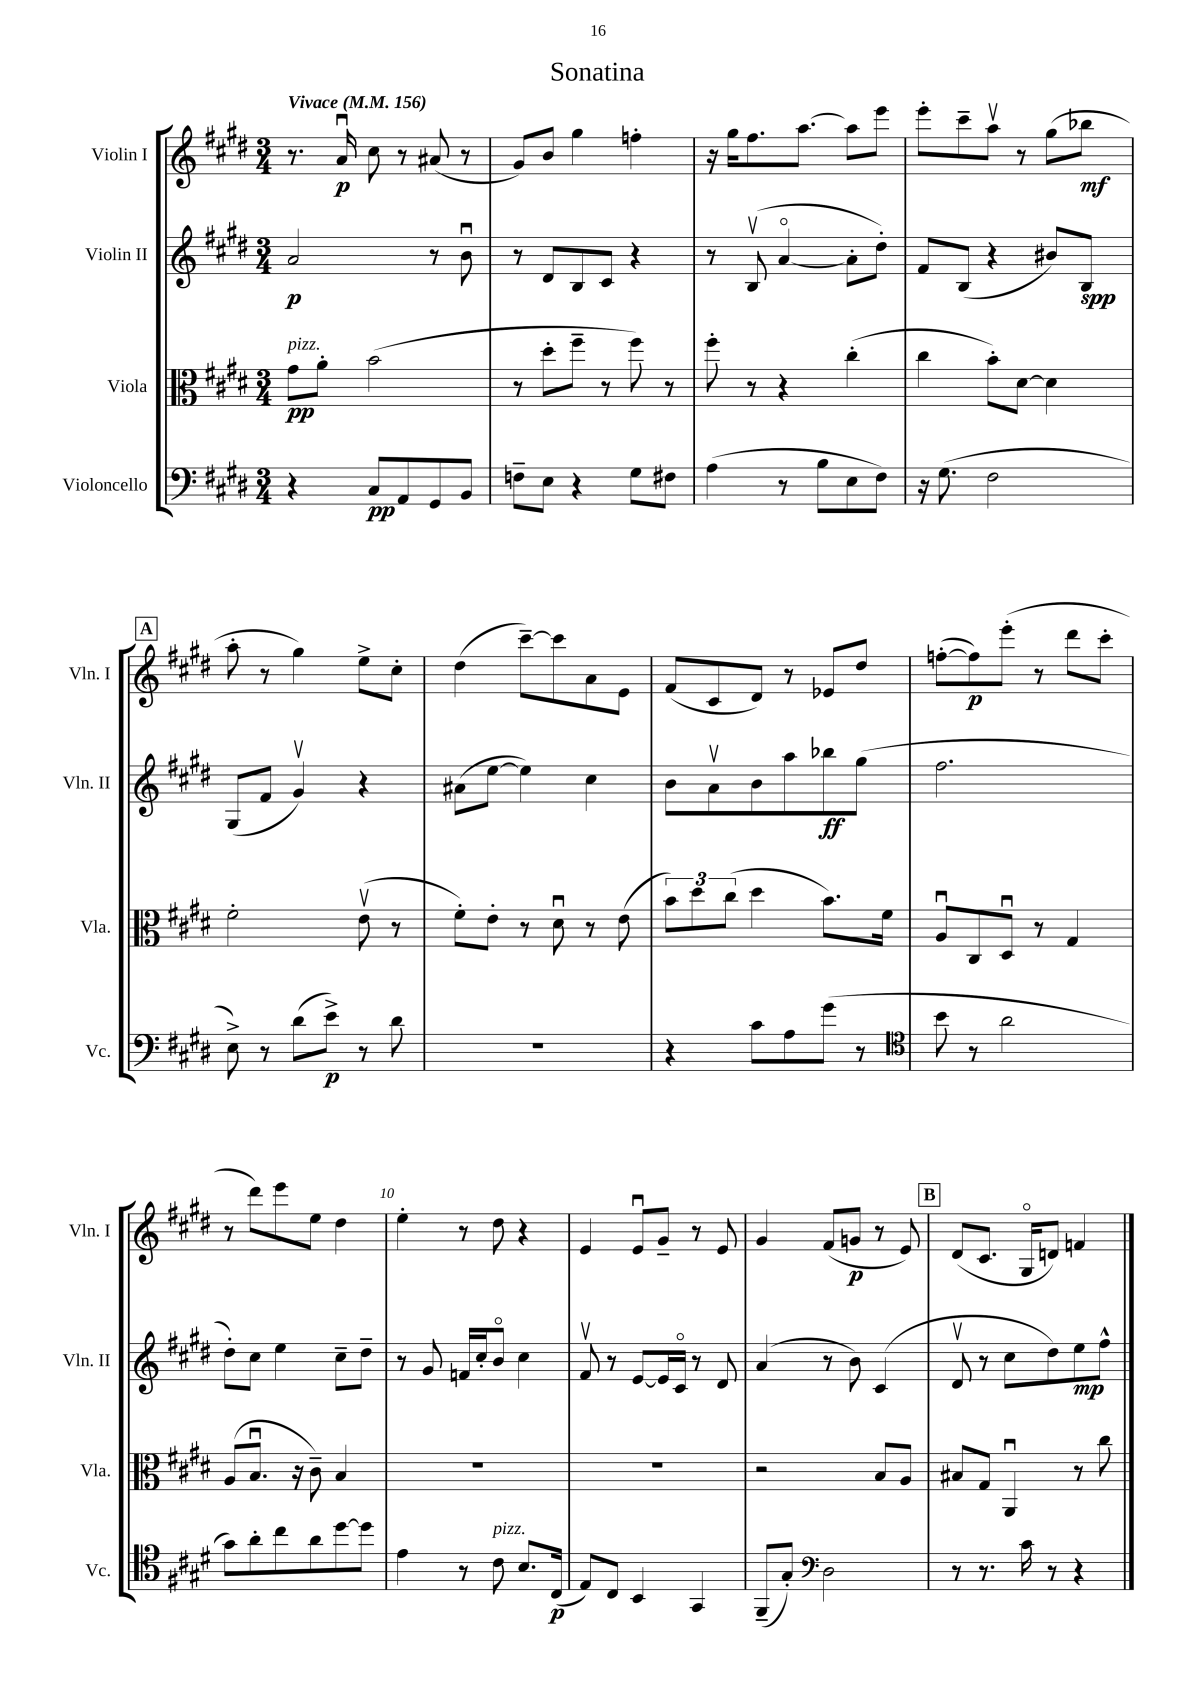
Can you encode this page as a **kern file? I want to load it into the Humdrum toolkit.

**kern	**dynam	**kern	**dynam	**kern	**dynam	**kern	**dynam
*part4	*part4	*part3	*part3	*part2	*part2	*part1	*part1
*staff4	*staff4	*staff3	*staff3	*staff2	*staff2	*staff1	*staff1
*I"Violoncello	*	*I"Viola	*	*I"Violin II	*	*I"Violin I	*
*I'Vc.	*	*I'Vla.	*	*I'Vln. II	*	*I'Vln. I	*
*clefF4	*	*clefC3	*	*clefG2	*	*clefG2	*
*k[f#c#g#d#]	*	*k[f#c#g#d#]	*	*k[f#c#g#d#]	*	*k[f#c#g#d#]	*
*M3/4	*	*M3/4	*	*M3/4	*	*M3/4	*
*MM156	*	*MM156	*	*MM156	*	*MM156	*
=1	=1	=1	=1	=1	=1	=1	=1
!	!	!	!	!	!	!LO:TX:a:B:t=Vivace	!
!	!	!LO:TX:a:i:t=pizz.	!	!	!	!	!
4r	.	8g#\L	pp	2a/	p	8.r	.
.	.	8a'\J	.	.	.	.	.
.	.	.	.	.	.	16au/	p
8C#/L	pp	(2b\	.	.	.	8cc#\	.
8AA/	.	.	.	.	.	8r	.
8GG#/	.	.	.	8r	.	(8a#X/	.
8BB/J	.	.	.	8bu\	.	8r	.
=2	=2	=2	=2	=2	=2	=2	=2
8Fn~\L	.	8r	.	8r	.	8g#/L)	.
8E\J	.	8dd#'\L	.	8d#/L	.	8b/J	.
4r	.	8ff#~\J	.	8B/	.	4gg#\	.
.	.	8r	.	8c#/J	.	.	.
8G#\L	.	8ff#\)	.	4r	.	4ffn'\	.
8F#X\J	.	8r	.	.	.	.	.
=3	=3	=3	=3	=3	=3	=3	=3
(4A\	.	8ff#'\	.	8r	.	16r	.
.	.	.	.	.	.	16gg#\KL	.
.	.	8r	.	(8Bv/	.	8.ff#\	.
8r	.	4r	.	[4a/	.	.	.
.	.	.	.	.	.	[8.aa\J	.
8B\L	.	.	.	.	.	.	.
8E\	.	(4cc#'\	.	8a'\L]	.	8aa\L]	.
8F#\J)	.	.	.	8dd#'\J)	.	8eee\J	.
=4	=4	=4	=4	=4	=4	=4	=4
16r	.	4cc#\	.	8f#/L	.	8eee'\L	.
(8.G#\	.	.	.	.	.	.	.
.	.	.	.	(8B/J	.	8ccc#~\	.
2F#\	.	8b'\L)	.	4r	.	8aav\J	.
.	.	[8d#\J	.	.	.	8r	.
.	.	4d#\]	.	8b#X/L)	.	(8gg#\L	.
.	.	.	.	8B/J	spp	8bb-X\J	mf
!!LO:LB:g=z
!!LO:REH:place=s1:t=A
=5	=5	=5	=5	=5	=5	=5	=5
8E^\)	.	2f#'\	.	(8G#/L	.	8aa'\	.
8r	.	.	.	8f#/J	.	8r	.
(8d#\L	.	.	.	4g#v/)	.	4gg#\)	.
8e^\J)	p	.	.	.	.	.	.
8r	.	(8ev\	.	4r	.	8ee^\L	.
8d#\	.	8r	.	.	.	8cc#'\J	.
=6	=6	=6	=6	=6	=6	=6	=6
2.r	.	8f#'\L)	.	(8a#X\L	.	(4dd#\	.
.	.	8e'\J	.	[8ee\J	.	.	.
.	.	8r	.	4ee\])	.	[8ccc#~\L)	.
.	.	8d#u\	.	.	.	8ccc#\]	.
.	.	8r	.	4cc#\	.	8a\	.
.	.	(8e\	.	.	.	8e\J	.
=7	=7	=7	=7	=7	=7	=7	=7
4r	.	12b\L)	.	8b\L	.	(8f#/L	.
.	.	12dd#\	.	.	.	.	.
.	.	.	.	8av\	.	8c#/	.
.	.	(12cc#\J	.	.	.	.	.
8c#\L	.	4dd#\	.	8b\	.	8d#/J)	.
8A\	.	.	.	8aa\	.	8r	.
(8g#\J	.	8.b\L)	.	8bb-X\	ff	8e-X/L	.
8r	.	.	.	(8gg#\J	.	8dd#/J	.
.	.	16f#\Jk	.	.	.	.	.
=8	=8	=8	=8	=8	=8	=8	=8
*clefC4	*	*	*	*	*	*	*
8b\	.	8Au/L	.	2.ff#\	.	([8ffn'\L	.
8r	.	8C#/	.	.	.	8ff\])	p
2a\	.	8D#u/J	.	.	.	(8eee'\J	.
.	.	8r	.	.	.	8r	.
.	.	4G#/	.	.	.	8ddd#\L	.
.	.	.	.	.	.	8ccc#'\J	.
!!LO:LB:g=z
=9	=9	=9	=9	=9	=9	=9	=9
8g#\L)	.	(8A/L	.	8dd#'\L)	.	8r	.
8a'\	.	8.Bu/J	.	8cc#\J	.	8ddd#\L)	.
8cc#\	.	.	.	4ee\	.	8eee\	.
.	.	16r	.	.	.	.	.
8a\	.	8c#~\)	.	.	.	8ee\J	.
[8dd#\	.	4B/	.	8cc#~\L	.	4dd#\	.
8dd#\J]	.	.	.	8dd#~\J	.	.	.
=10	=10	=10	=10	=10	=10	=10	=10
4e\	.	2.r	.	8r	.	4ee'\	.
.	.	.	.	8g#/	.	.	.
8r	.	.	.	16fn/LL	.	8r	.
.	.	.	.	16cc#'/J	.	.	.
!LO:TX:a:i:t=pizz.	!	!	!	!	!	!	!
8c#\	.	.	.	8b/J	.	8dd#\	.
8.B/L	.	.	.	4cc#\	.	4r	.
(16C#/Jk	p	.	.	.	.	.	.
=11	=11	=11	=11	=11	=11	=11	=11
8E/L)	.	2.r	.	8f#v/	.	4e/	.
8C#/J	.	.	.	8r	.	.	.
4BB/	.	.	.	[8e/L	.	8eu/L	.
.	.	.	.	16e/L]	.	8g#~/J	.
.	.	.	.	16c#/JJ	.	.	.
4GG#/	.	.	.	8r	.	8r	.
.	.	.	.	8d#/	.	8e/	.
=12	=12	=12	=12	=12	=12	=12	=12
(8FF#~/L	.	2r	.	(4a/	.	4g#/	.
8G#'/J)	.	.	.	.	.	.	.
*clefF4	*	*	*	*	*	*	*
2D#\	.	.	.	8r	.	(8f#/L	.
.	.	.	.	8b\)	.	8gn/J	p
.	.	8B/L	.	(4c#/	.	8r	.
.	.	8A/J	.	.	.	8e/)	.
!!LO:REH:place=s1:t=B
=13	=13	=13	=13	=13	=13	=13	=13
8r	.	8B#X/L	.	8d#v/	.	(8d#/L	.
8.r	.	8G#/J	.	8r	.	8.c#/J	.
.	.	4AAu/	.	8cc#\L	.	.	.
16c#\	.	.	.	.	.	16G#/KL	.
8r	.	.	.	8dd#\)	.	8dn/J)	.
4r	.	8r	.	8ee\	mp	4fn/	.
.	.	8cc#\	.	8ff#^^\J	.	.	.
==	==	==	==	==	==	==	==
*-	*-	*-	*-	*-	*-	*-	*-
